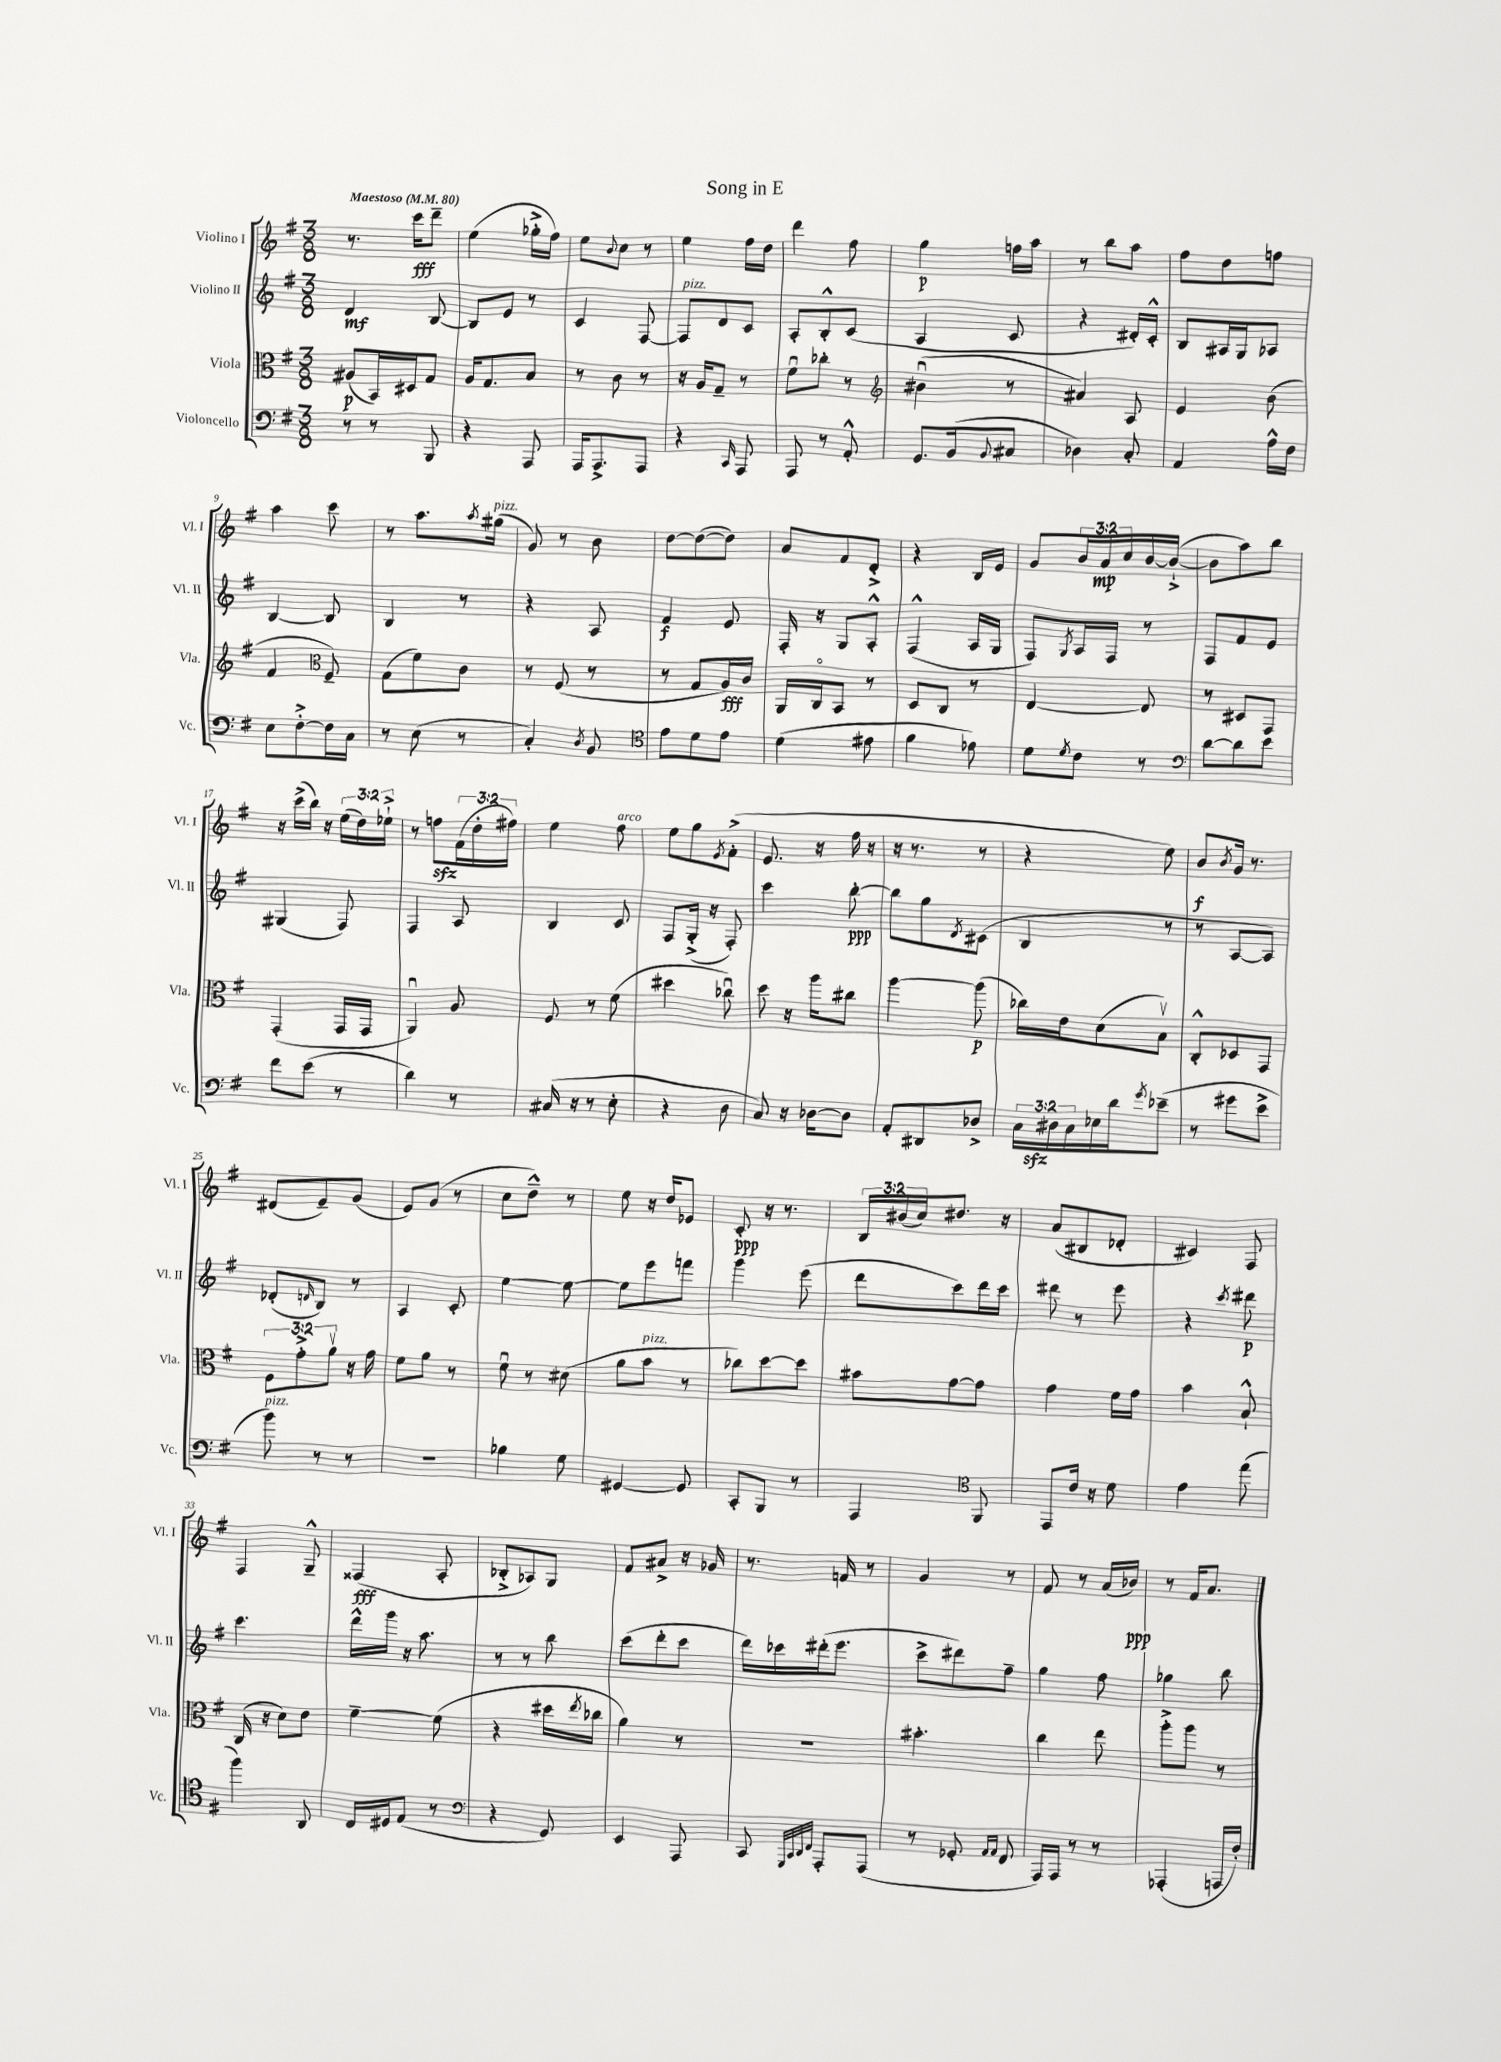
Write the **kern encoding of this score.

**kern	**kern	**kern	**kern
*staff4	*staff3	*staff2	*staff1
*clefF4	*clefC3	*clefG2	*clefG2
*k[f#]	*k[f#]	*k[f#]	*k[f#]
*M3/8	*M3/8	*M3/8	*M3/8
*MM80	*MM80	*MM80	*MM80
8r	(8A#	4d	8.r
8r	16BB)	.	.
.	16D#	.	16ccc
8BBB	8G	[8B	8ddd~
=	=	=	=
4r	16A	8B]	(4ee
.	8.G	.	.
.	.	8e	.
8AAA	8B	8r	16gg-'^
.	.	.	16ff#)
=	=	=	=
16AAA	8r	4c	8ee
8.AAA^	.	.	.
.	.	.	8qqb
.	8c	.	8cc
8AAA	8r	[8F#	8r
=	=	=	=
4r	16r	8F#]	4ee
.	16A	.	.
.	8G~	8d	.
16qqCC	.	.	.
8AAA	8r	8c	16ff#
.	.	.	16dd
=	=	=	=
8AAA	8f#u	8A'	4ddd
8r	8cc-'	8B'^^	.
8AA'^^	8r	(8c	8ff#
=	=	=	=
*	*clefG2	*	*
8.GG	(4b#u	4A	4gg
(16BB	.	.	.
8qqBB	.	.	.
8C#	8r	8c	16ff
.	.	.	16aa
=	=	=	=
4D-)	4a#)	4r	8r
.	.	.	8bb
8C'	8A	16d#')	8aa
.	.	16c'^^	.
=	=	=	=
4AA	4e	8B	8ff#
.	.	16A#	8dd
.	.	16G	.
16A^^	(8b	8A-	8ff
16F#	.	.	.
=	=	=	=
8E	4f#	[4B	4aa
[8F#'^	.	.	.
*	*clefC3	*	*
16F#]	8F#~)	8B]	8ccc
16C	.	.	.
=	=	=	=
8r	(8G	4B	8r
(8E	8f#)	.	8.aa
8r	8c	8r	.
.	.	.	8qaa
.	.	.	(16gg#
=	=	=	=
4C')	8r	4r	8g)
.	(8F#	.	8r
8qD	.	.	.
8BB	8r	8A	8b
=	=	=	=
*clefC4	*	*	*
8e	8r	4f#	[8dd
8d	8G	.	(8dd_
8e	16A)	8e	8dd])
.	16c	.	.
=	=	=	=
(4d	16AA	16F#'	8a
.	16Co	16r	.
.	8BB	8G	8f#
8e#	8r	8A'^^	8d'^
=	=	=	=
4f#	8D	(4F#^^	4r
.	8C	.	.
8e-)	8r	16A	16B
.	.	16G	16e
=	=	=	=
8d	[4E	8F#)	8g
8qd	.	8qG	.
8c	.	16A	24b
.	.	.	24a
.	.	16F#	.
.	.	.	24cc
8r	8E]	8r	[16b
.	.	.	(16b`^_
=	=	=	=
*clefF4	*	*	*
[8d	8r	8F#	8b]
8d]	8D#	8f#	8aa)
8e	8GG	8e	8bb
=	=	=	=
8f#	(4GG'	(4G#	16r
.	.	.	(16ccc^
(8e	.	.	16bb)
.	.	.	16r
8r	16GG	8F#)	(24ee
.	.	.	24dd)
.	16GG	.	.
.	.	.	24ee-`^
=	=	=	=
4d)	4AAu)	4F#	8r
.	.	.	8ff
8r	8A	8A	(24f#
.	.	.	24dd'
.	.	.	24ff#)
=	=	=	=
(16C#	8F#	4B	4ee
16r	.	.	.
8r	8r	.	.
8E'	(8f#	8c	8ff#
=	=	=	=
4r	4dd#	8F#	8ee
.	.	(16G'^	8gg
.	.	16r	.
.	.	.	8qe
8D	8cc-u)	8F#')	(8f#'^
=	=	=	=
8C)	8dd	4ccc	8.e
16r	16r	.	.
[16D-	16aa	.	16r
8D-]	8cc#	[8bb'	16ff#
.	.	.	16r
=	=	=	=
8AA'	[4aa	8bb]	16r
.	.	.	8.r
8DD#	.	8gg	.
.	.	8qd	.
8D-^	(8aa]	(8c#	8r
=	=	=	=
24C	16cc-)	4B	4r
24D#	.	.	.
.	16e	.	.
24C	.	.	.
16E-	(8d	.	.
16d	.	.	.
8qg	.	.	.
(8e-~	8Bv)	8r	8ee)
=	=	=	=
8r	8C'^^	8r	8b
.	.	.	8qb
8g#	8D-	[8A	16g
.	.	.	8.r
8e^	8GG	8A])	.
=	=	=	=
8b)	12F#	(8d-'	(8d#
.	12g'^	.	.
.	.	16qqd	.
8r	.	8B)	8e~)
.	12av	.	.
8r	16r	8r	(8g
.	16g	.	.
=	=	=	=
4.r	8f#	4A	8e)
.	8a	.	(8g
.	8r	8c'	8r
=	=	=	=
4B-	8f#u	[4ee	8cc
.	8r	.	8dd~^^)
8G	(8d#	8ee_	8r
=	=	=	=
[4GG#	8a	8ee]	8ee
.	8b	8eee	16r
.	.	.	16dd
8GG#]	8r	8fff	8e-
=	=	=	=
8CC'	8cc-)	4ggg	8c'
8BBB	[8dd	.	16r
.	.	.	8.r
8r	8dd]	(8eee	.
=	=	=	=
4AAA	8b#	8ddd	24B
.	.	.	(24b#
.	.	.	24cc)
.	[8g	8ccc)	8.dd#
*clefC4	*	*	*
8FF#	8g]	16ddd	.
.	.	16ccc	16r
=	=	=	=
8EE	4g	8ddd#	(8a
16c	.	8r	8B#
16r	.	.	.
8d	16f#	8eee	8d-'
.	16g	.	.
=	=	=	=
4e	4b	4r	4c#)
.	.	8qccc	.
(8ee	8B`^^	8ddd#	8F#
=	=	=	=
4ff#)	(16C	4.ccc	4F#
.	16r	.	.
.	8d)	.	.
8AA	8e	.	8G~^^
=	=	=	=
16C	[4f#~	16ddd^^	(4F##
16D#	.	16ggg	.
(8E	.	16r	.
.	.	8.aa	.
8r	(8f#]	.	8A'
=	=	=	=
*clefF4	*	*	*
4r	4r	8r	8B-'^
.	.	8r	8A-)
8GG)	16dd#	8bb	8G
.	8qee	.	.
.	16cc-	.	.
=	=	=	=
4EE	4a)	(8ccc	8f#
.	.	8ddd'	8a#^
8AAA	8r	8ccc	16r
.	.	.	16g-
=	=	=	=
8CC	4.r	16ddd)	8.r
.	.	16ccc-	.
32qqGGG	.	.	.
32qqCC	.	.	.
32qqDD	.	.	.
32qqFF#	.	.	.
8AAA'	.	(16ddd#'	.
.	.	8.eee	16f
(8AAA	.	.	8r
=	=	=	=
8r	4.b#'	8ccc^	4g
8GG-'	.	8ddd#)	.
16qqAA	.	.	.
16qqAA	.	.	.
8FF#	.	8ff#~	8r
=	=	=	=
16AAA)	4cc	4gg	8f#
16AAA	.	.	.
8r	.	.	8r
8r	8ee	8ff#	(16a
.	.	.	16b-)
=	=	=	=
(4AAA-'	8aa'^	4gg-	8r
.	8aa	.	16f#
.	.	.	8.a
16AAA	8r	8bb	.
16F#')	.	.	.
==	==	==	==
*-	*-	*-	*-
